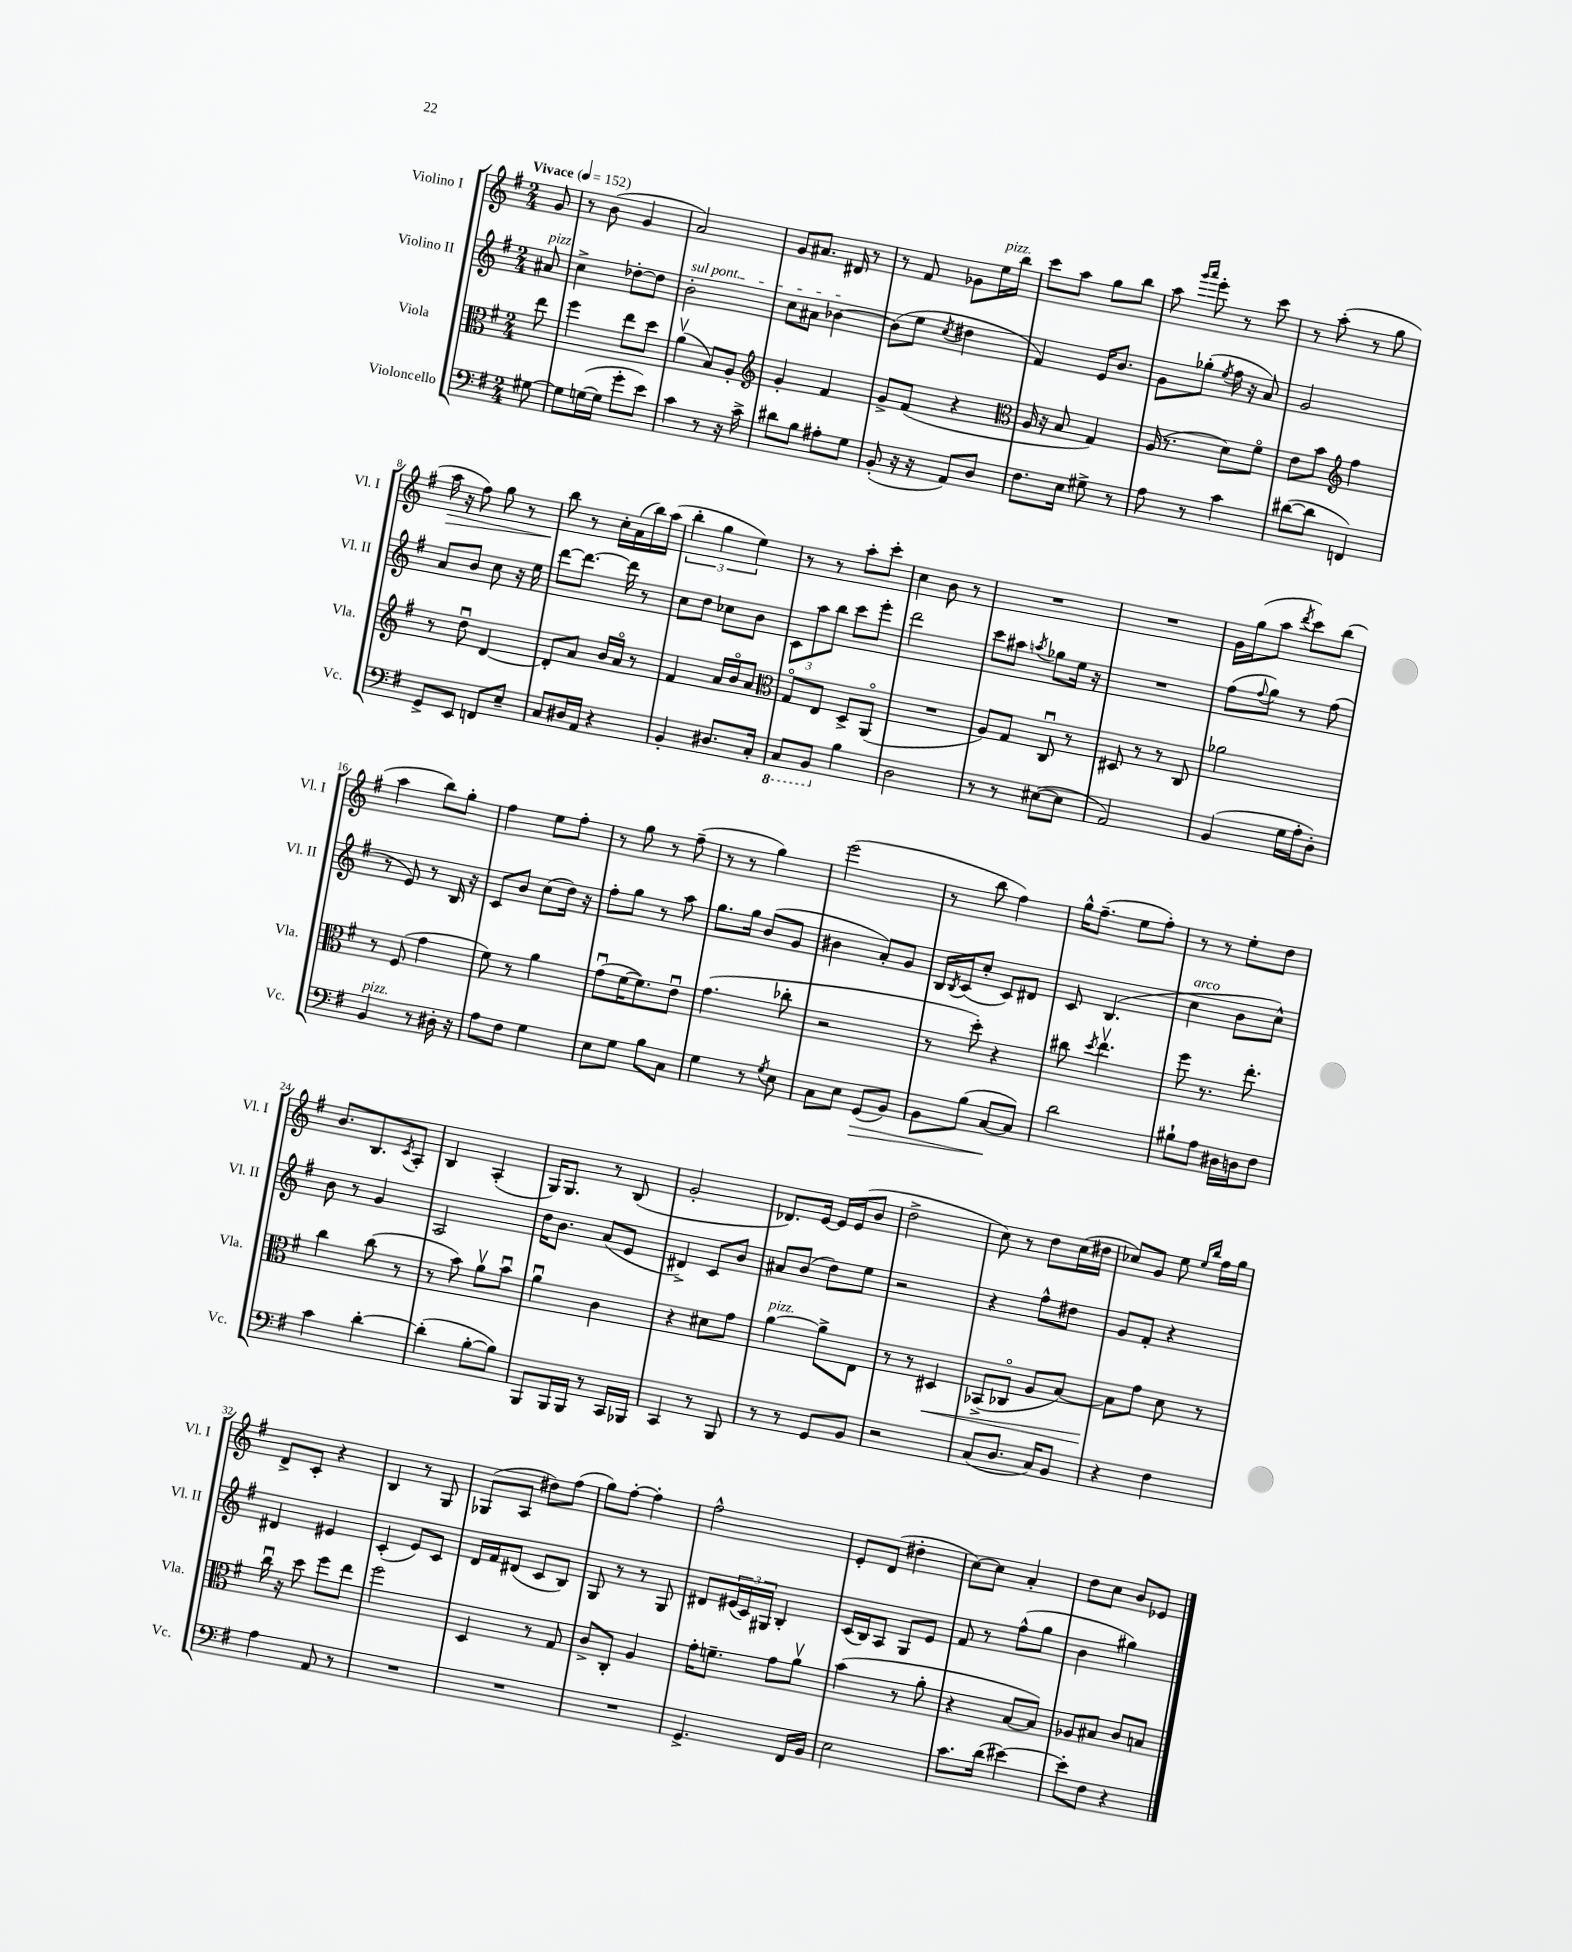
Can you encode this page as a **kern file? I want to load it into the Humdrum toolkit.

**kern	**dynam	**kern	**dynam	**kern	**kern	**dynam
*part4	*part4	*part3	*part3	*part2	*part1	*part1
*staff4	*staff4	*staff3	*staff3	*staff2	*staff1	*staff1
*I"Violoncello	*	*I"Viola	*	*I"Violino II	*I"Violino I	*
*I'Vc.	*	*I'Vla.	*	*I'Vl. II	*I'Vl. I	*
*clefF4	*	*clefC3	*	*clefG2	*clefG2	*
*k[f#]	*	*k[f#]	*	*k[f#]	*k[f#]	*
*M2/4	*	*M2/4	*	*M2/4	*M2/4	*
*MM152	*	*MM152	*	*MM152	*MM152	*
=	=	=	=	=	=	=
!	!	!	!	!	!LO:TX:a:B:t=Vivace	!
!	!	!	!	!LO:TX:a:i:t=pizz.	!	!
[8G#X\	.	8ee\	.	8a#X/	8g/	.
=1	=1	=1	=1	=1	=1	=1
8G#\L]	.	4ff#\	.	4cc^\	8r	.
([16Gn\L	.	.	.	.	(8b\	.
16G\JJ]	.	.	.	.	.	.
8g'\L	.	8ee\L	.	[8dd-X'\L	4g/	.
8e\J)	.	8dd\J	.	8dd-\J]	.	.
=2	=2	=2	=2	=2	=2	=2
!	!	!	!	!LO:TX:a:i:t=sul pont.	!	!
4c\	.	(4av\	.	2b'\	2a/)	.
8r	.	8B/L)	.	.	.	.
16r	.	8A'/J	.	.	.	.
16c^\	.	.	.	.	.	.
=3	=3	=3	=3	=3	=3	=3
*	*	*clefG2	*	*	*	*
8d#X\L	.	4g'/	.	8cc\L	8g/L	.
8B\J	.	.	.	8a#X\J	8.a#X/J	.
8A#X'\L	.	4f#/	.	[4b-X\	.	.
.	.	.	.	.	16d#X/	.
8G\J	.	.	.	.	8r	.
=4	=4	=4	=4	=4	=4	=4
(8BB'/	.	8g^/L	.	(8b-\L]	8r	.
16r	.	(8f#/J	.	8ee\J	8f#/	.
16r	.	.	.	.	.	.
.	.	.	.	8qcc/	.	.
8AA/L)	.	4r	.	4dd#X\	8g-X\L	.
!	!	!	!	!	!LO:TX:a:i:t=pizz.	!
8D/J	.	.	.	.	16ee\L	.
.	.	.	.	.	16bb\JJ	.
=5	=5	=5	=5	=5	=5	=5
*	*	*clefC3	*	*	*	*
8.F#\L	.	16A/	.	4f#/)	8ccc\L	.
.	.	16r	.	.	.	.
.	.	8B/	.	.	8aa\J	.
16E\Jk	.	.	.	.	.	.
8G#X^\	.	4G/)	.	16e/KL	8gg\L	.
.	.	.	.	8.b/J	.	.
8r	.	.	.	.	8bb\J	.
=6	=6	=6	=6	=6	=6	=6
8A\	.	(16A/	.	8g\L	8aa\	.
.	.	8.r	.	.	.	.
.	.	.	.	.	16qqggg/LL	.
.	.	.	.	.	16qqaaa/JJ	.
8r	.	.	.	(8gg-X'\J	8eee'\	.
.	.	.	.	8qee/	.	.
4c\	.	8d\L)	.	16ff#\	8r	.
.	.	.	.	16r	.	.
.	.	8f#\J	.	8a/)	8ccc\	.
=7	=7	=7	=7	=7	=7	=7
([8d#X\L	.	8e\L	.	2g/	8r	.
8d#\J]	.	8b\J	.	.	(8aa'\	.
*	*	*clefG2	*	*	*	*
4FFn/)	.	4ff#\	.	.	8r	.
.	.	.	.	.	8gg\	.
!!LO:LB:g=z
=8	=8	=8	=8	=8	=8	=8
!	!	!	!	!	!	!LO:HP:b
8GG^/L	.	8r	.	8a/L	16aa\	>
.	.	.	.	.	16r	.
8EE/J	.	8ddu\	.	8b/J	8ff#\)	.
8FFn/L	.	[4d/	.	8cc\	8gg\	.
8E~/J	.	.	.	16r	8r	.
.	.	.	.	16ee\	.	.
=9	=9	=9	=9	=9	=9	=9
8C/L	.	8d'/L]	.	[8ddd\L	8bb\	.
16D#X/L	.	8a/J	.	8.ddd\J_	8r	]
16AA/JJ	.	.	.	.	.	.
4r	.	16b/LL	.	.	16cc'\LL	.
.	.	16a/JJ	.	16ddd\]	(16a\	.
.	.	8r	.	8r	16bb\)	.
.	.	.	.	.	(16aa\JJ	.
=10	=10	=10	=10	=10	=10	=10
4BB'/	.	4f#/	.	8cc\L	6bb'\	.
.	.	.	.	8dd\J	.	.
.	.	.	.	.	6gg\	.
8.D#X/L	.	16a/LL	.	8cc-X\L	.	.
.	.	16b/J	.	.	.	.
.	.	.	.	.	6ee\)	.
.	.	8a/J	.	8b\J	.	.
16C'/Jk	.	.	.	.	.	.
=11	=11	=11	=11	=11	=11	=11
*	*	*clefC3	*	*	*	*
*8ba	*	*	*	*	*	*
8CC/L	.	8G/L	.	12c\L	8r	.
.	.	.	.	12aa\	.	.
8BBB/J	.	8E/J	.	.	8r	.
.	.	.	.	12bb\J	.	.
*X8ba	*	*	*	*	*	*
4B\	.	8D^/L	.	8ccc\L	8aa'\L	.
.	.	(8AA/J	.	8eee'\J	8ccc'\J	.
=12	=12	=12	=12	=12	=12	=12
2D\	.	2r	.	2ddd\	4cc\	.
.	.	.	.	.	8b\	.
.	.	.	.	.	8r	.
=13	=13	=13	=13	=13	=13	=13
8r	.	8A/L)	.	8ccc\L	2r	.
8r	.	8G/J	.	8aa#X\J	.	.
.	.	.	.	8qaan/	.	.
([8E#X\L	.	8Cu/	.	8gg-X\L	.	.
8E#\J]	.	8r	.	16ee\Jk	.	.
.	.	.	.	16r	.	.
=14	=14	=14	=14	=14	=14	=14
2AA/)	.	8D#X/	.	2r	2r	.
.	.	8r	.	.	.	.
.	.	8r	.	.	.	.
.	.	8C/	.	.	.	.
=15	=15	=15	=15	=15	=15	=15
(4BB/	.	2a-X\	.	(8ff#\L	16g\LL	.
.	.	.	.	.	(16gg\J	.
.	.	.	.	8qqff#/	.	.
.	.	.	.	8gg\J)	8aa\J	.
.	.	.	.	.	8qddd/	.
16G\LL	.	.	.	8r	8ccc\L)	.
16A'\J	.	.	.	.	.	.
8D'\J)	.	.	.	(8ff#\	(8bb\J	.
!!LO:LB:g=z
=16	=16	=16	=16	=16	=16	=16
!LO:TX:a:i:t=pizz.	!	!	!	!	!	!
4BB/	.	8r	.	8r	4aa\	.
.	.	(8F#/	.	8e/)	.	.
8r	.	4g\	.	8r	8bb\L)	.
16D#X'\	.	.	.	16B/	8gg'\J	.
16r	.	.	.	16r	.	.
=17	=17	=17	=17	=17	=17	=17
8A\L	.	8f#\)	.	8c/L	4ff#\	.
8F#\J	.	8r	.	8b/J	.	.
4G\	.	4a\	.	(8cc\L	8ee\L	.
.	.	.	.	16dd\Jk)	8ff#'\J	.
.	.	.	.	16r	.	.
=18	=18	=18	=18	=18	=18	=18
8E\L	.	(8gu\L	.	8ff#'\L	8r	.
8G\J	.	[16f#\K	.	8gg\J	8gg\	.
.	.	8.f#\])	.	.	.	.
8B\L	.	.	.	8r	8r	.
8C\J	.	8eu\J	.	8aa\	(8ff#~\	.
=19	=19	=19	=19	=19	=19	=19
4G\	.	(4.g\	.	8.gg\L	8r	.
.	.	.	.	.	8r	.
.	.	.	.	16gg\Jk	.	.
8r	.	.	.	(8b/L	4gg\)	.
8qG/	.	.	.	.	.	.
8E\	.	8cc-X'\	.	8g/J	.	.
=20	=20	=20	=20	=20	=20	=20
8C\L	.	2r	.	4b#X\	(2eee\	.
8E\J	.	.	.	.	.	.
!	!LO:HP:b	!	!	!	!	!
(8GG/L	>	.	.	8a'/L)	.	.
8BB/J)	.	.	.	8g/J	.	.
=21	=21	=21	=21	=21	=21	=21
8BB\L	.	8r	.	16B/LL	8r	.
.	.	.	.	8qB/	.	.
.	.	.	.	(16c/J	.	.
(8B\J	.	8dd'\)	.	8cc'/J	8bb\	.
[8C/L	.	4r	.	8c/L)	4ff#\)	.
8C/J])	]	.	.	8d#X/J	.	.
=22	=22	=22	=22	=22	=22	=22
2d\	.	8cc#X\	.	8c/	16gg^^\KL	.
.	.	.	.	.	(8.ff#~\J	.
.	.	8qdd/	.	.	.	.
.	.	4.eev\	.	(4.B/	.	.
.	.	.	.	.	8ee\L	.
.	.	.	.	.	8ff#'\J)	.
=23	=23	=23	=23	=23	=23	=23
!	!	!	!	!LO:TX:a:i:t=arco	!	!
8B#X`\L	.	8ff#\	.	4cc\	8r	.
8A\J	.	8.r	.	.	8r	.
16D#X\LL	.	.	.	8b\L	8ee'\L	.
16Dn\J	.	8.ee'\	.	.	.	.
8F#\J	.	.	.	8cc^^\J)	8dd\J	.
!!LO:LB:g=z
=24	=24	=24	=24	=24	=24	=24
4c\	.	4cc\	.	8b\	8.b/L	.
.	.	.	.	8r	.	.
.	.	.	.	.	8.B/	.
[4d'\	.	(8cc\	.	4g/	.	.
.	.	.	.	.	8qc/	.
.	.	8r	.	.	8A'/J	.
=25	=25	=25	=25	=25	=25	=25
(4d'\]	.	8r	.	2A/	4B/	.
.	.	8b\)	.	.	.	.
[8B'\L	.	8av\L	.	.	(4A'/	.
8B\J])	.	8bu\J	.	.	.	.
=26	=26	=26	=26	=26	=26	=26
8BBB/L	.	4au\	.	16dd\KL	16G/KL)	.
.	.	.	.	8.b\J	8.G/J	.
16BBB/L	.	.	.	.	.	.
16BBB/JJ	.	.	.	.	.	.
8r	.	4c\	.	(8a/L	8r	.
16CC/LL	.	.	.	8e/J	(8B/	.
16BBB-X/JJ	.	.	.	.	.	.
=27	=27	=27	=27	=27	=27	=27
4CC/	.	4r	.	4d#X^/)	2g'/	.
8r	.	8d#X\L	.	8c/L	.	.
8BBB/	.	8g\J	.	8b/J	.	.
=28	=28	=28	=28	=28	=28	=28
!	!	!LO:TX:a:i:t=pizz.	!	!	!	!
8r	.	[4a\	.	8a#X/L	8.d-X/L)	.
8r	.	.	.	(8b/J	.	.
.	.	.	.	.	[16e/Jk	.
8GG/L	.	8a^\L]	.	8dd\L)	16e/LL]	.
.	.	.	.	.	(16e/J	.
8BB/J	.	8E\J	.	8ee\J	8b/J	.
=29	=29	=29	=29	=29	=29	=29
2r	.	8r	.	2r	2dd^\	.
.	.	8r	.	.	.	.
!	!	!	!LO:HP:b	!	!	!
.	.	4D#X/	<	.	.	.
=30	=30	=30	=30	=30	=30	=30
(8C/L	.	(8BB-X^/L	.	4r	8cc\)	.
8.D/J	.	8C-X/J	.	.	8r	.
.	.	8A/L	.	8ff#^^\L	8dd\L	.
16C/KL)	.	.	.	.	.	.
8BB/J	.	[8B/J)	.	8dd#X\J	(16cc\L	.
.	.	.	.	.	16dd#X\JJ	.
=31	=31	=31	=31	=31	=31	=31
4r	.	8B\L]	.	8g/L	8cc-X/L)	.
.	.	8g\J	[	8f#'/J	8g/J	.
4F#\	.	8d\	.	4r	8ee\	.
.	.	.	.	.	16qqee/LL	.
.	.	.	.	.	16qqbb/JJ	.
.	.	8r	.	.	16ff#\LL	.
.	.	.	.	.	16gg\JJ	.
!!LO:LB:g=z
=32	=32	=32	=32	=32	=32	=32
4A\	.	16ccu\	.	4d#X/	8d^/L	.
.	.	16r	.	.	.	.
.	.	8dd\	.	.	8c'/J	.
8AA/	.	8ff#\L	.	4e#X/	4r	.
8r	.	8ee\J	.	.	.	.
=33	=33	=33	=33	=33	=33	=33
2r	.	2ff#\	.	(4c'/	4B/	.
.	.	.	.	8e/L)	8r	.
.	.	.	.	8c/J	8G/	.
=34	=34	=34	=34	=34	=34	=34
2r	.	4D/	.	16d/LL	(8G-X/L	.
.	.	.	.	16f#/J	.	.
.	.	.	.	(8d#X/J	8A/J	.
.	.	8r	.	8c/L	8dd#X\L)	.
.	.	8G/	.	8B/J)	(8ff#\J	.
=35	=35	=35	=35	=35	=35	=35
2r	.	8c^/L	.	8G/	8gg\L)	.
.	.	8C'/J	.	8r	[8ff#'\J	.
.	.	4A/	.	8r	4ff#'\]	.
.	.	.	.	8G/	.	.
=36	=36	=36	=36	=36	=36	=36
4.GG^/	.	16g'\KL	.	8d#X/L	2ff#^^\	.
.	.	8.fn~\J	.	.	.	.
.	.	.	.	(24e#X/L	.	.
.	.	.	.	24c/)	.	.
.	.	.	.	24G#X/JJ	.	.
.	.	8g\L	.	4B'/	.	.
16FF#/LL	.	8av\J	.	.	.	.
16BB/JJ	.	.	.	.	.	.
=37	=37	=37	=37	=37	=37	=37
2E\	.	(4b\	.	(16c/LL	8e'/L	.
.	.	.	.	16B/J)	.	.
.	.	.	.	8A/J	(8d/J	.
.	.	8r	.	8G/L	4dd#X'\	.
.	.	8a'\	.	8e/J	.	.
=38	=38	=38	=38	=38	=38	=38
8.c\L	.	4r	.	8f#/	[8cc\L)	.
.	.	.	.	8r	8cc\J]	.
(16d\Jk	.	.	.	.	.	.
[4e#X\)	.	[8B/L	.	(8ff#^^\L	4a'/	.
.	.	8B/J])	.	8gg\J	.	.
=39	=39	=39	=39	=39	=39	=39
8e#'\L]	.	8A-X/L	.	4b\	8dd\L	.
8F#\J	.	8B#X/J	.	.	8cc\J	.
4r	.	8c/L	.	4gg#X\)	8b/L	.
.	.	8Bn/J	.	.	8e-X/J	.
==	==	==	==	==	==	==
*-	*-	*-	*-	*-	*-	*-
